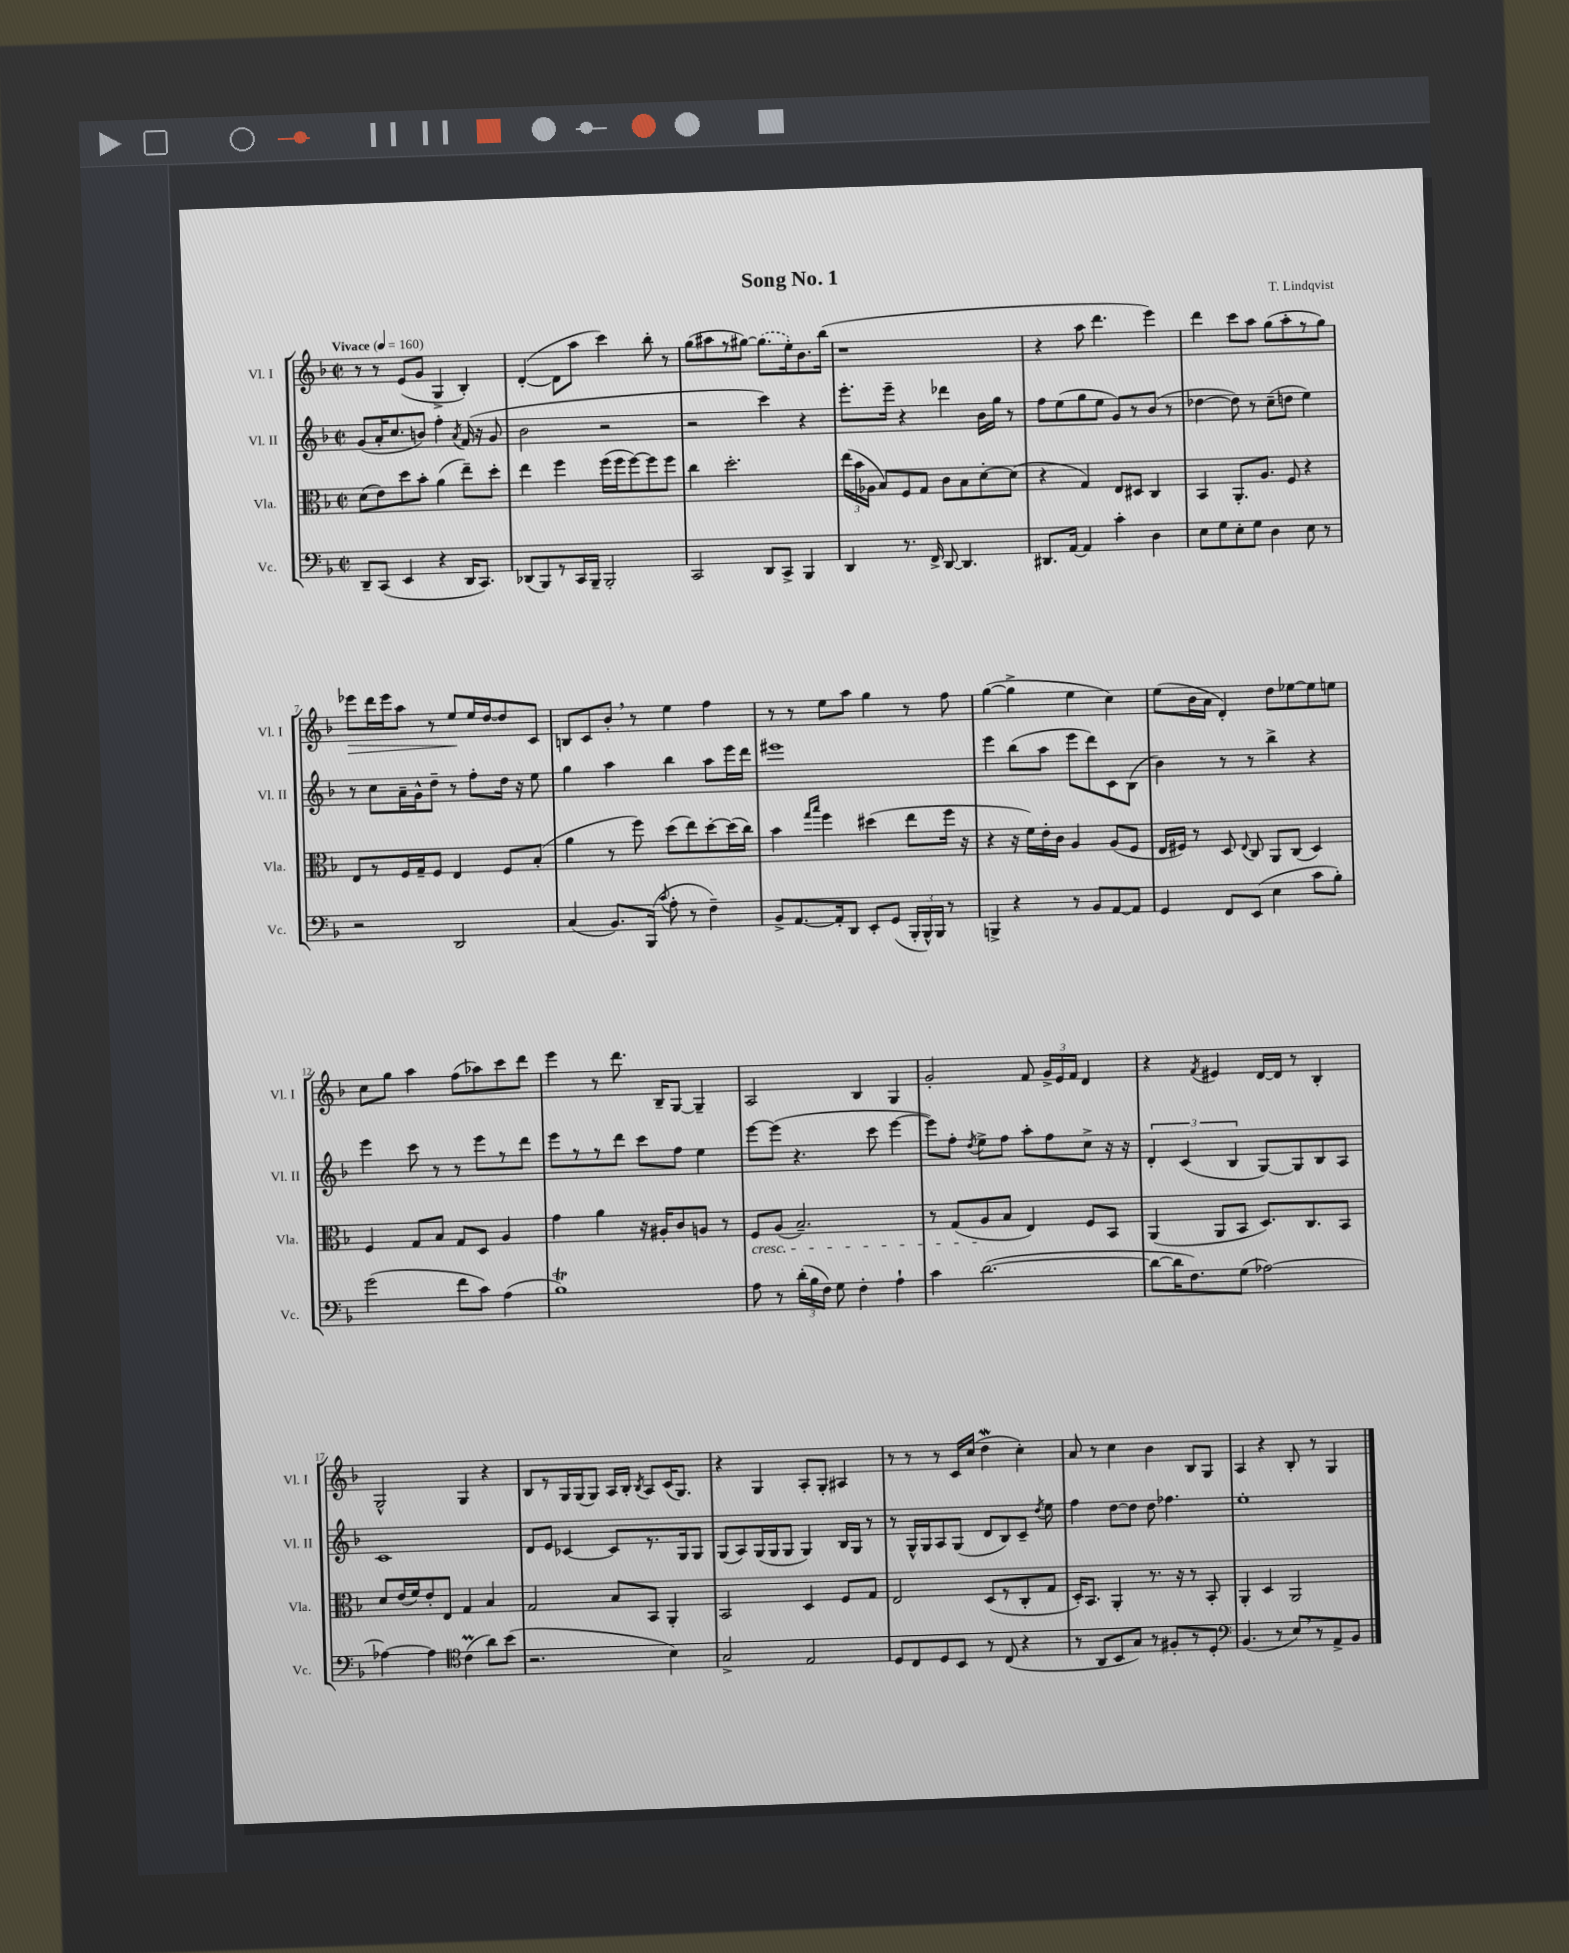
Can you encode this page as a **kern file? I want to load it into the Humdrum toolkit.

**kern	**kern	**kern	**kern	**dynam
*part4	*part3	*part2	*part1	*part1
*staff4	*staff3	*staff2	*staff1	*staff1
*I"Vc.	*I"Vla.	*I"Vl. II	*I"Vl. I	*
*I'Vc.	*I'Vla.	*I'Vl. II	*I'Vl. I	*
*clefF4	*clefC3	*clefG2	*clefG2	*
*k[b-]	*k[b-]	*k[b-]	*k[b-]	*
*M2/2	*M2/2	*M2/2	*M2/2	*
*met(c|)	*met(c|)	*met(c|)	*met(c|)	*
*MM160	*MM160	*MM160	*MM160	*
=1	=1	=1	=1	=1
!	!	!	!LO:TX:a:B:t=Vivace	!
8DD~/L	(8d\L	(8g/L	8r	.
(8CC/J	8e\)	16a'/K	8r	.
.	.	8.cc/	.	.
4EE/	8dd\	.	(8e/L	.
.	8b-'\J	8bn/J)	8g/J	.
4r	(4a\	4ff'\	4G^/	.
.	.	8qa/	.	.
16DD/KL	8ee~\L)	(16f/	4B-'/)	.
8.CC/J)	.	16r	.	.
.	8dd'\J	8g/	.	.
=2	=2	=2	=2	=2
(8DD-X/L	4ee\	2b-\	([4d'/	.
8BBB-/)	.	.	.	.
8r	4ff\	.	8d\L]	.
16CC/L	.	.	8aa\J	.
16BBB-~/JJ	.	.	.	.
2BBB-'/	(16ff\LL	2r	4ccc\)	.
.	16ff\J	.	.	.
.	[8ff\)	.	.	.
.	8ff\]	.	8bb-'\	.
.	8ff\J	.	8r	.
=3	=3	=3	=3	=3
2CC/	4cc\	2r	(8gg\L	.
.	.	.	8aa#X\	.
.	2.dd'\	.	8r	.
.	.	.	[8gg#X\J)	.
8DD/L	.	4ccc\)	(8.gg#\L]	.
8CC^/J	.	.	.	.
.	.	.	16ee'\k)	.
4BBB-/	.	4r	8.b-\	.
.	.	.	(16bb-\Jk	.
=4	=4	=4	=4	=4
4DD/	(24ee\LL	8.eee'\L	1r	.
.	24b-\	.	.	.
.	24A-X\JJ	.	.	.
.	8B-/L)	.	.	.
.	.	16eee~\Jk	.	.
8.r	8F/	4r	.	.
.	8G/J	.	.	.
16FF^/	.	.	.	.
[8DD/	8c\L	4ddd-X\	.	.
4.DD/]	8B-\	.	.	.
.	[8d'\	16b-\LL	.	.
.	.	16gg\JJ	.	.
.	(8d\J]	8r	.	.
=5	=5	=5	=5	=5
8.DD#X/L	4r	8ff\L	4r	.
.	.	(8ee\	.	.
[16AA/Jk	.	.	.	.
4AA/]	4G/)	8gg\	8aa\	.
.	.	8ee\J	4.ddd\	.
4c'\	8E/L	8g/L)	.	.
.	8D#X/J	8r	.	.
4D\	4C/	(8b-/J	4eee\)	.
.	.	8r	.	.
=6	=6	=6	=6	=6
8E\L	4BB-/	[4dd-X\	4ddd\	.
8G\	.	.	.	.
8E'\	8.AA'/L	8dd-\])	8ccc\L	.
8G\J	.	8r	8aa\J	.
.	8.A/J	.	.	.
4D\	.	(8cc~\L	(8gg\L	.
.	8F/	8ddn\J	8aa'\	.
8E\	4r	4ee\)	8r	.
8r	.	.	8gg\J)	.
!!LO:LB:g=z
=7	=7	=7	=7	=7
!	!	!	!	!LO:HP:b
2r	8E/L	8r	8eee-X\L	>
.	8r	8cc\L	16ddd\L	.
.	.	.	16eee-\J	.
.	16F/L	16a~\L	8aa\J	.
.	16G~/J	16g^^\J	.	.
.	8F/J	8dd~\J	8r	.
2DD/	4E/	8r	8ee/L	.
.	.	8ff'\L	16ee/L	]
.	.	.	[16dd/J	.
.	8F/L	16dd\Jk	8dd/]	.
.	.	16r	.	.
.	(8B-'/J	8ee\	8c/J	.
=8	=8	=8	=8	=8
(4C/	4a\	4gg\	8Bn/L	.
.	.	.	8c/	.
8.BB-/L)	8r	4aa\	8b-',/J	.
.	8ff\)	.	8r	.
(16BBB-/Jk	.	.	.	.
8qc/	.	.	.	.
8A'\	(8dd\L	4bb-\	4ee\	.
8r	8ee\)	.	.	.
4F~\)	[8dd'\	8aa\L	4ff\	.
.	(16dd\L]	16eee\L	.	.
.	16cc\JJ)	16ddd\JJ	.	.
=9	=9	=9	=9	=9
8BB-^/L	4b-\	1eee#X	8r	.
[8.AA/	.	.	8r	.
.	16qqgg/LL	.	.	.
.	16qqbb-/JJ	.	.	.
.	4ff\	.	8ee\L	.
16AA'/k]	.	.	.	.
8DD/J	.	.	8aa\J	.
8EE'/L	(4dd#X\	.	4gg\	.
(8GG/J	.	.	.	.
24BBB-'/LL	8ee\L	.	8r	.
24BBB-^^/)	.	.	.	.
24BBB-/JJ	.	.	.	.
8r	16ff\Jk	.	8ff\	.
.	16r	.	.	.
=10	=10	=10	=10	=10
4BBBn^/	4r	4eee\	([4gg\	.
4r	16r	(8bb-\L	4gg^\]	.
.	16f\LL)	.	.	.
.	16e'\	8aa\J	.	.
.	16c\JJ	.	.	.
8r	4A/	8eee\L	4ee\	.
8BB-/L	.	8ddd\)	.	.
[8AA/	(8A/L	8c\	4cc\)	.
8AA/J]	8F/J	(8B-\J	.	.
=11	=11	=11	=11	=11
4GG/	16E/LL	4b-\)	(8ee\L	.
.	16F#X/JJ)	.	.	.
.	8r	.	16b-\L	.
.	.	.	16a\JJ	.
8FF/L	8D/	8r	4d'/)	.
.	8qqE/	.	.	.
(8EE/J	8C/	8r	.	.
4E\	8AA/L	4bb-^\	8dd\L	.
.	(8C/J	.	[8ee-X\	.
8c\L	4D/)	4r	8ee-\]	.
8B-'\J)	.	.	8een\J	.
!!LO:LB:g=z
=12	=12	=12	=12	=12
(2g\	4F/	4eee\	8cc\L	.
.	.	.	8gg\J	.
.	8G/L	8ccc\	4aa\	.
.	8B-/J	8r	.	.
8f\L	8G/L	8r	(8ff\L	.
8c\J)	8D/J	8eee\L	8aa-X\)	.
(4A\	4A/	8r	8ccc\	.
.	.	8ddd\J	8ddd\J	.
=13	=13	=13	=13	=13
1B-T)	4g\	8eee\L	4eee\	.
.	.	8r	.	.
.	4a\	8r	8r	.
.	.	8ddd\J	8.ddd\	.
.	16r	8ccc\L	.	.
.	16A#X'/KL	.	16B-~/KL	.
.	8c/	8ff\J	[8G/J	.
.	8An/J	4ee\	4G~/]	.
.	8r	.	.	.
=14	=14	=14	=14	=14
!	!LO:TX:b:i:t=cresc.	!	!	!
8A\	8F/L	[8eee\L	2A/	.
8r	(8A/J	(8eee\J]	.	.
(24d'\LL	2.B-~/)	4.r	.	.
24B-\	.	.	.	.
24F\JJ)	.	.	.	.
8G\	.	.	.	.
4F'\	.	.	4B-/	.
.	.	8ccc\	.	.
4A`\	.	[4eee\	4G/	.
=15	=15	=15	=15	=15
4c\	8r	8eee\L])	2g'/	.
.	(8G/L	8ff'\J	.	.
.	.	8qdd/	.	.
([2.d\	8A/	8ee^\L	.	.
.	8B-/J	8ff\J	.	.
.	4E/)	8aa'\L	8f/	.
.	.	8ff\	24g^/LL	.
.	.	.	24e/	.
.	.	.	24f/JJ	.
.	8F/L	8cc^\J	4d/	.
.	8BB-/J	16r	.	.
.	.	16r	.	.
=16	=16	=16	=16	=16
8d\L_	(4AA/	6d'/	4r	.
16d\K]	.	.	.	.
.	.	(6c/	.	.
8.F\)	.	.	.	.
.	.	.	8qf/	.
.	8AA/L	.	4e#X/	.
.	.	6B-/	.	.
(8G\J	8BB-/J	.	.	.
[2A-X\)	8.D/L)	[8G/L)	[16d/LL	.
.	.	.	16d/JJ]	.
.	.	8G/]	8r	.
.	8.C/	.	.	.
.	.	8B-/	4B-'/	.
.	8BB-/J	8A/J	.	.
!!LO:LB:g=z
=17	=17	=17	=17	=17
4A-X\_	8d/L	1c	2G^^/	.
.	(16e/L	.	.	.
.	16f/J)	.	.	.
4A-\]	8e'/	.	.	.
.	8E/J	.	.	.
*clefC4	*	*	*	*
(4cM\	4G/	.	4G/	.
8a\L)	4B-/	.	4r	.
(8b-\J	.	.	.	.
=18	=18	=18	=18	=18
2.r	2G/	8d/L	8B-/L	.
.	.	8e/J	8r	.
.	.	[4c-X/	16G/L	.
.	.	.	(16G/J	.
.	.	.	8G/J)	.
.	8B-/L	8c-/L]	16A/LL	.
.	.	.	16B-'/JJ	.
.	.	.	8qB-/	.
.	8BB-/J	8.r	8A/L	.
4B-\)	4AA'/	.	(16c/K	.
.	.	16G/k	8.G/J)	.
.	.	8G/J	.	.
=19	=19	=19	=19	=19
2G^/	2BB-/	(8G/L	4r	.
.	.	8A/)	.	.
.	.	(16G/L	4G/	.
.	.	16G/J	.	.
.	.	8G/J	.	.
2E/	4D/	4G/)	8A'/L	.
.	.	.	8G'/J	.
.	8F/L	16B-/LL	4A#X/	.
.	.	16G/JJ	.	.
.	8G/J	8r	.	.
=20	=20	=20	=20	=20
8D/L	2E/	8r	8r	.
8C/	.	16G^^/LL	8r	.
.	.	16G/J	.	.
8D/	.	8A/	8r	.
8BB-/J	.	(8G/J	16c/LL	.
.	.	.	(16cc/JJ	.
8r	(8D/L	8d/L	4ddW\	.
(8C/	8r	8B-/)	.	.
4r	8C'/	8c~/J	4cc'\)	.
.	.	8qdd/	.	.
.	8G/J	8ee\	.	.
=21	=21	=21	=21	=21
8r	16D'/KL)	4ff\	8a/	.
.	8.BB-/J	.	.	.
8AA/L	.	.	8r	.
8BB-/	4AA'/	[8dd\L	4cc\	.
8G/J)	.	8dd\J]	.	.
8r	8.r	8dd\	4b-\	.
8F#X'/L	.	4.ff-X\	.	.
.	16r	.	.	.
8r	8r	.	8B-/L	.
8D'/J	8BB-'/	.	8G/J	.
=22	=22	=22	=22	=22
*clefF4	*	*	*	*
(4.BB-/	4AA'/	1ee'	4A/	.
.	4D/	.	4r	.
8r	.	.	.	.
8E,/L)	2AA/	.	8B-'/	.
8r	.	.	8r	.
8AA^/	.	.	4G/	.
8BB-/J	.	.	.	.
==	==	==	==	==
*-	*-	*-	*-	*-
